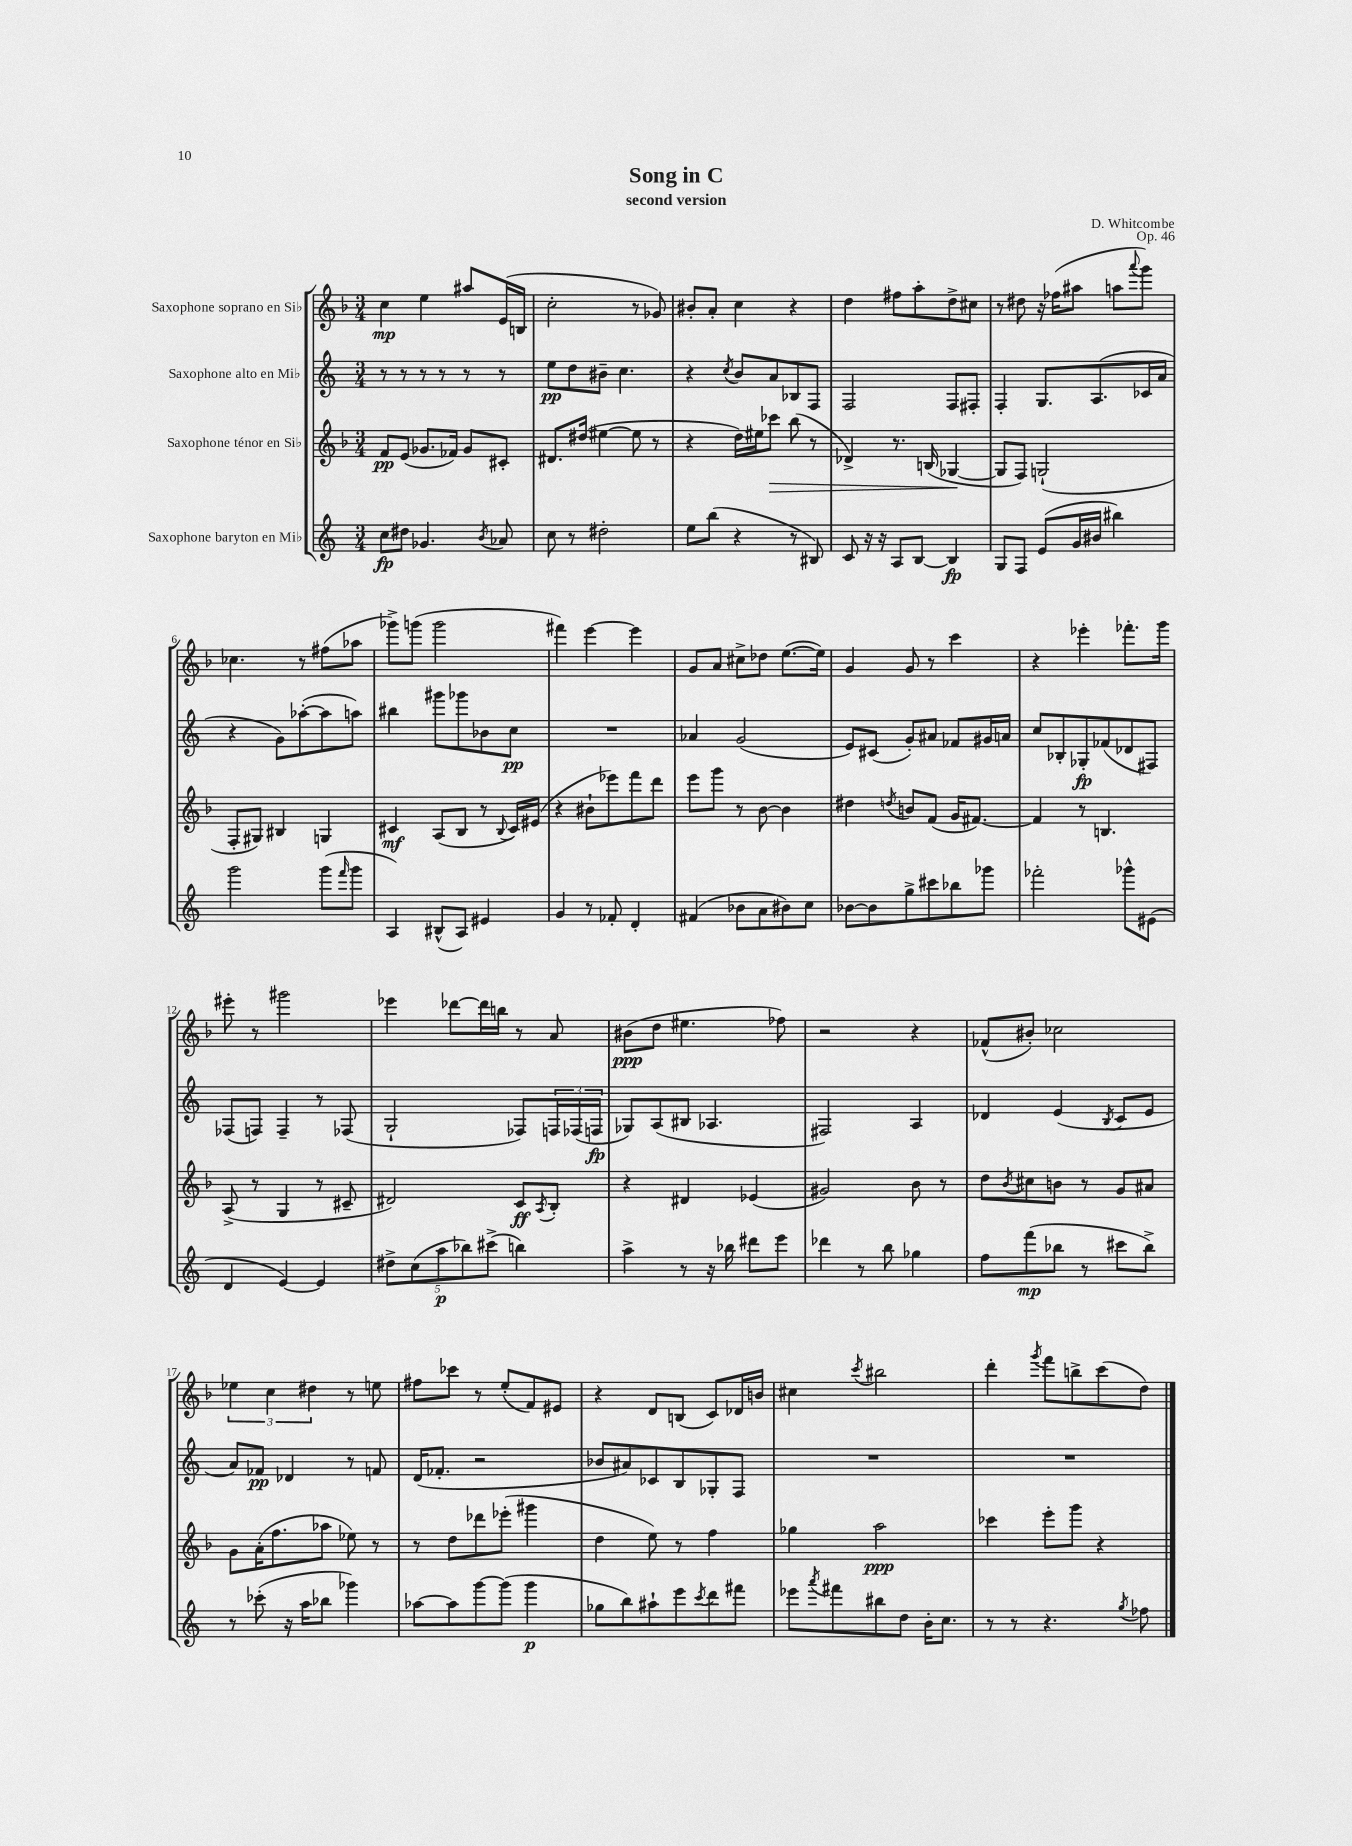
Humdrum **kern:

**kern	**kern	**kern	**kern
*staff4	*staff3	*staff2	*staff1
*clefG2	*clefG2	*clefG2	*clefG2
*k[]	*k[b-]	*k[]	*k[b-]
*M3/4	*M3/4	*M3/4	*M3/4
8cc	8f	8r	4cc
8dd#	(8e	8r	.
4.g-	8.g-	8r	4ee
.	.	8r	.
.	16f-)	.	.
.	8g-	8r	8aa#
8qb	.	.	.
8a-	8c#'	8r	(16e
.	.	.	16B
=	=	=	=
8cc	8.d#	8ee	2cc'
8r	.	8dd	.
.	(16dd#	.	.
2dd#'	[4ee#	8b#~	.
.	.	4.cc	.
.	8ee#]	.	8r
.	8r	.	8g-)
=	=	=	=
8ee	4r	4r	8b#'
(8bb	.	.	8a'
.	.	8qcc	.
4r	16dd)	8b	4cc
.	16ee#	.	.
.	8ccc-	8a	.
8r	(8bb-	8B-	4r
8B#)	8r	8F	.
=	=	=	=
8c	4d-^)	2F	4dd
16r	.	.	.
16r	.	.	.
8A	8.r	.	8ff#
[8B	.	.	8aa'
.	(16B	.	.
4B]	[4G-	8F	8dd^
.	.	8F#'	8cc#
=	=	=	=
8G	8G-]	4F'	8r
8F	8F)	.	8dd#
(8e	(2G`	8.G	16r
.	.	.	(16ff-
16g	.	.	8aa#
16b#	.	(8.A	.
4bb#)	.	.	8aa
.	.	.	8qqaaa
.	.	16c-	8ggg)
.	.	16a	.
=	=	=	=
2ggg	8F'	4r	4.cc-
.	8G#)	.	.
.	4B#	8g)	.
.	.	([8aa-'	8r
(8ggg	4G	8aa-]	(8ff#
16qqfff	.	.	.
8ggg	.	8aa)	8aa-
=	=	=	=
4A)	4c#	4bb#	8ggg-^)
.	.	.	(8ggg
(8B#^^	(8A	8ggg#	2ggg
8A)	8B-	8ggg-	.
4e#	8r	8b-	.
.	8qqB-	.	.
.	16c#)	8cc	.
.	(16e#	.	.
=	=	=	=
4g	4r	2.r	4fff#)
8r	8b#`	.	[4eee
8f-'	8eee-)	.	.
4d'	8fff	.	4eee]
.	8ddd	.	.
=	=	=	=
(4f#	8eee	4a-	8g
.	8ggg	.	8a
8b-	8r	(2g	8cc#^
8a	[8b-	.	8dd-
8b#)	4b-]	.	([8.ee
8cc	.	.	.
.	.	.	16ee])
=	=	=	=
[8b-	4dd#	8e)	4g
8b-]	.	(8c#	.
.	8qdd	.	.
8gg^	8b	8g')	8g
8ccc#	(8f	8a#	8r
8bb-	16g	8f-	4ccc
.	[8.f#)	.	.
8ggg-	.	16g#	.
.	.	16a	.
=	=	=	=
2fff-'	4f#]	8cc	4r
.	.	8B-'	.
.	8r	8G-'	4eee-'
.	4.B	(8f-	.
8ggg-^^	.	8d-	8.fff-'
(8e#	.	8F#)	.
.	.	.	16ggg
=	=	=	=
4d	(8A^	(8F-	8eee#'
.	8r	8F)	8r
[4e)	4G	4F~	2ggg#
4e]	8r	8r	.
.	8c#~	(8F-	.
=	=	=	=
10dd#^	2d#)	2G`	4eee-
(10cc	.	.	.
10aa	.	.	.
.	.	.	[8ddd-
10bb-)	.	.	.
.	.	.	16ddd-]
(10ccc#^	.	.	.
.	.	.	16bb
4bb)	8c	8F-)	8r
.	8qA	.	.
.	8B-'	24F	8a
.	.	(24F-	.
.	.	24F	.
=	=	=	=
4aa^	4r	8G-)	(8b#
.	.	(8A	8dd
8r	4d#	8B#	4.ee#
16r	.	4.A-	.
16bb-	.	.	.
8ddd#	(4e-	.	.
8eee	.	.	8ff-)
=	=	=	=
4ddd-	2g#)	2F#)	2r
8r	.	.	.
8bb	.	.	.
4gg-	8b-	4A	4r
.	8r	.	.
=	=	=	=
8ff	8dd	4d-	(8f-^^
.	8qb-	.	.
(8fff	8cc#	.	8b#')
8bb-	8b	(4e	2cc-
8r	8r	.	.
.	.	8qB	.
8ccc#	8g	8c	.
8bb-^)	8a#	8e	.
=	=	=	=
8r	8g	8a)	6ee-
(8ccc-'	(16a'	8f-	.
.	.	.	6cc
.	8.ff	.	.
16r	.	4d-	.
16aa	.	.	.
.	.	.	6dd#
8bb-	8aa-	.	.
4ggg-)	8ee-)	8r	8r
.	8r	8f	8ee
=	=	=	=
[8aa-	8r	(16d	8ff#
.	.	8.f-'	.
8aa-]	8dd	.	8ccc-
[8ggg	8ddd-	2r	8r
(8ggg]	(8eee-'	.	(8ee'
4ggg	4ggg#	.	8f)
.	.	.	8e#
=	=	=	=
8gg-	4dd	8b-	4r
8bb)	.	8a#)	.
8aa#`	8ee)	8c-	8d
8eee	8r	8B	(8B
8qccc	.	.	.
8ddd	4ff	8G-'	8c)
8fff#	.	8F	16d-
.	.	.	16b
=	=	=	=
8eee-	4gg-	2.r	4cc#
8qaaa	.	.	.
8fff#	.	.	.
.	.	.	8qccc
8bb#	2aa	.	2bb#
8dd	.	.	.
16b'	.	.	.
8.cc	.	.	.
=	=	=	=
8r	4ccc-	2.r	4ddd'
8r	.	.	.
.	.	.	8qggg
4.r	8eee'	.	8fff
.	8ggg	.	8bb^
.	4r	.	(8ccc
8qgg	.	.	.
8ff-	.	.	8dd)
==	==	==	==
*-	*-	*-	*-
